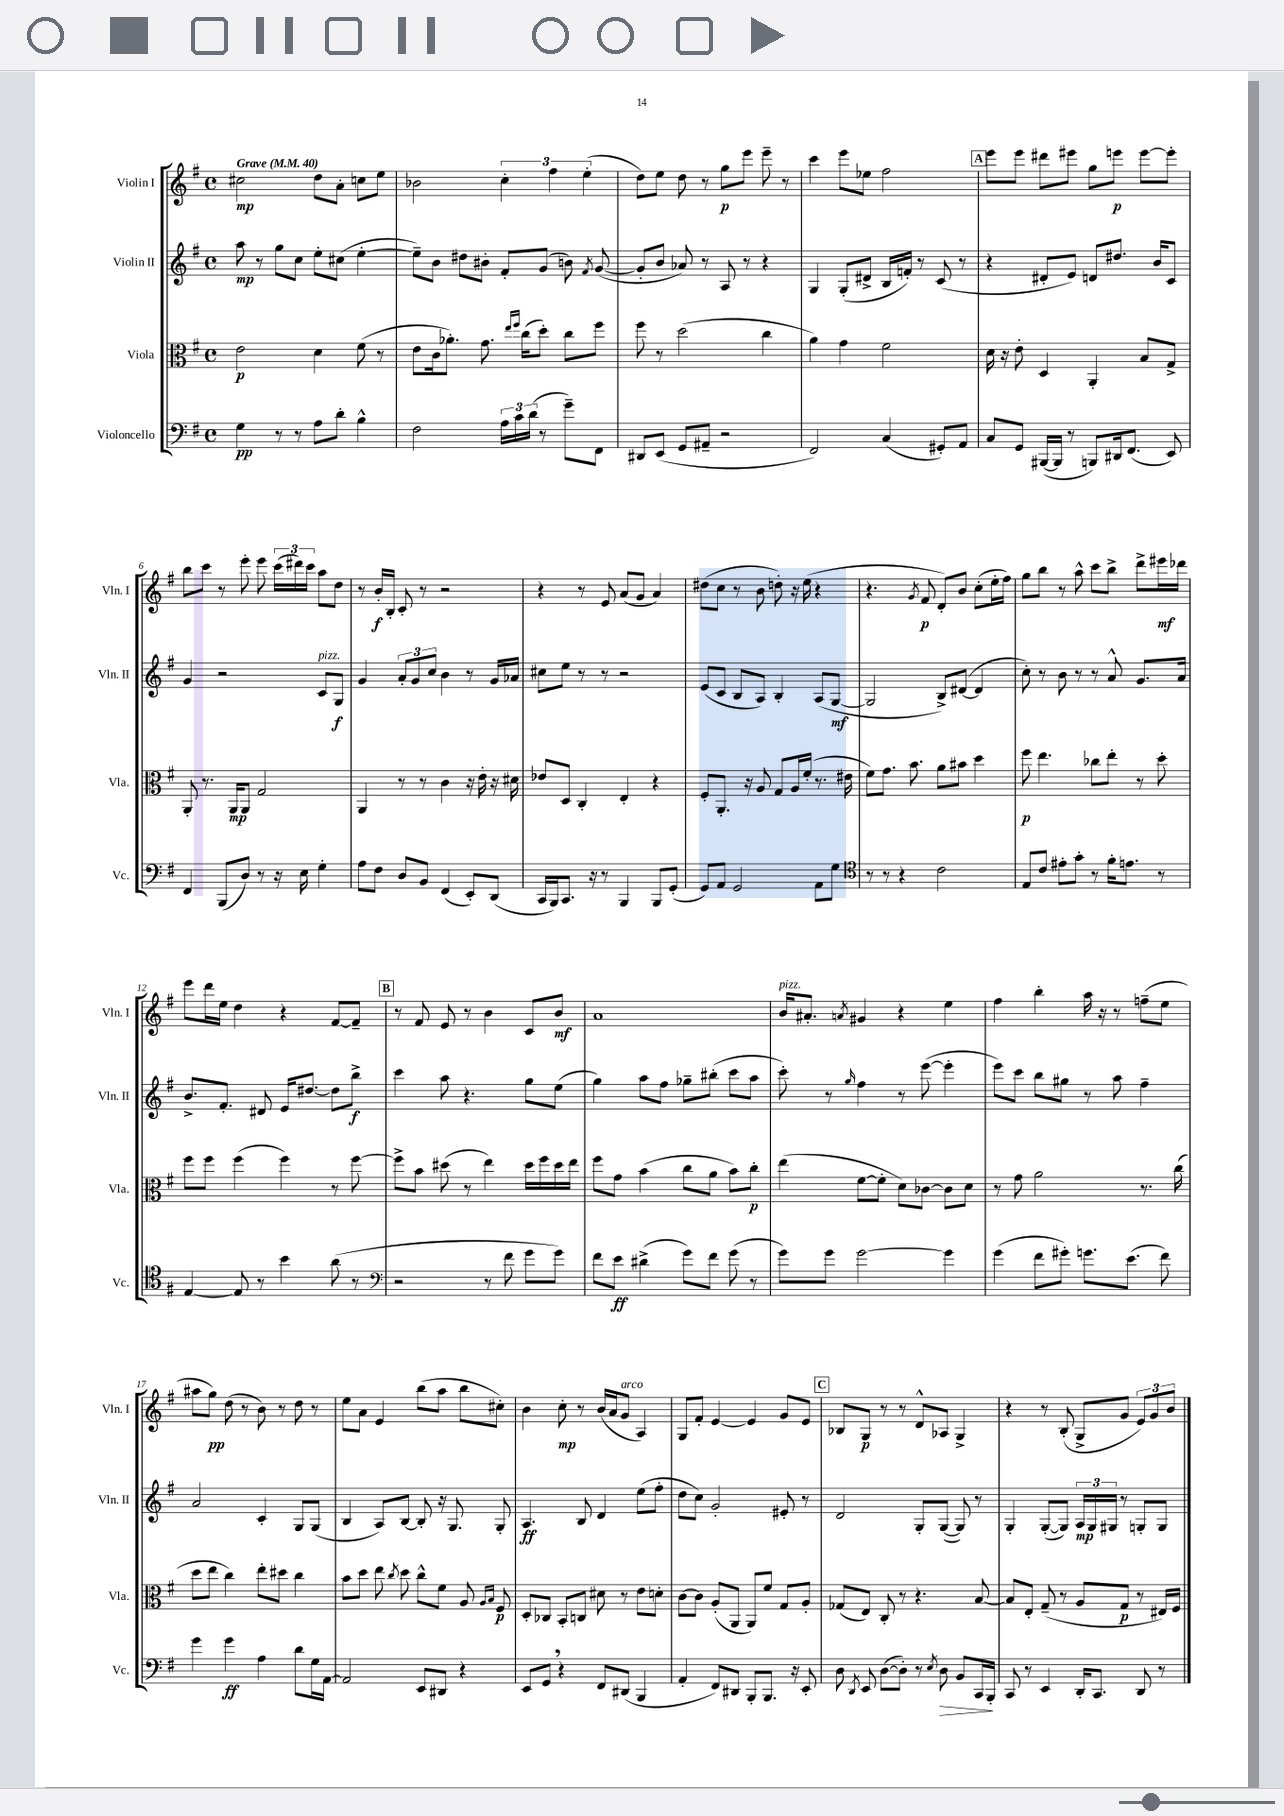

**kern	**dynam	**kern	**dynam	**kern	**dynam	**kern	**dynam
*part4	*part4	*part3	*part3	*part2	*part2	*part1	*part1
*staff4	*staff4	*staff3	*staff3	*staff2	*staff2	*staff1	*staff1
*I"Violoncello	*	*I"Viola	*	*I"Violin II	*	*I"Violin I	*
*I'Vc.	*	*I'Vla.	*	*I'Vln. II	*	*I'Vln. I	*
*clefF4	*	*clefC3	*	*clefG2	*	*clefG2	*
*k[f#]	*	*k[f#]	*	*k[f#]	*	*k[f#]	*
*M4/4	*	*M4/4	*	*M4/4	*	*M4/4	*
*met(c)	*	*met(c)	*	*met(c)	*	*met(c)	*
*MM40	*	*MM40	*	*MM40	*	*MM40	*
=1	=1	=1	=1	=1	=1	=1	=1
!	!	!	!	!	!	!LO:TX:a:B:t=Grave	!
4G\	pp	2e\	p	8aa\	mp	2cc#X\	mp
.	.	.	.	8r	.	.	.
8r	.	.	.	8gg\L	.	.	.
8r	.	.	.	8cc\J	.	.	.
8A\L	.	4d\	.	8ee'\L	.	8dd\L	.
8d'\J	.	.	.	(8cc#X\J	.	8a'\J	.
4B^^\	.	(8f#\	.	[4ee'\	.	8ccn\L	.
.	.	8r	.	.	.	8ee\J	.
=2	=2	=2	=2	=2	=2	=2	=2
2F#\	.	8e\L	.	8ee~\L])	.	2b-X\	.
.	.	16c\k	.	8b\J	.	.	.
.	.	8.a-X'\J)	.	.	.	.	.
.	.	.	.	8dd#X\L	.	.	.
.	.	8.g\	.	8b#X'\J	.	.	.
24A\LL	.	.	.	8f#'/L	.	6cc'\	.
24c\	.	.	.	.	.	.	.
.	.	16qqee/LL	.	.	.	.	.
.	.	16qqff#/JJ	.	.	.	.	.
.	.	(16cc\KL	.	.	.	.	.
(24d\JJ	.	.	.	.	.	.	.
8r	.	8dd'\J)	.	(8g/J	.	.	.
.	.	.	.	.	.	6ff#\	.
8g~\L)	.	8cc\L	.	8bn\)	.	.	.
.	.	.	.	.	.	(6ee'\	.
.	.	.	.	8qf#/	.	.	.
8FF#\J	.	8ff#\J	.	([8g/	.	.	.
=3	=3	=3	=3	=3	=3	=3	=3
8DD#X/L	.	8ff#\	.	8g'/L]	.	8dd\L)	.
(8EE/J	.	8r	.	8b/J	.	8ee\J	.
8GG/L	.	(2dd\	.	8a-X/)	.	8dd\	.
8AA#X~/J	.	.	.	8r	.	8r	.
2r	.	.	.	8A/	.	8gg\L	p
.	.	.	.	8r	.	8eee\J	.
.	.	4cc\	.	4r	.	8eee~\	.
.	.	.	.	.	.	8r	.
=4	=4	=4	=4	=4	=4	=4	=4
2FF#/)	.	4a\)	.	4G/	.	4ccc\	.
.	.	4g\	.	(8G'/L	.	8eee\L	.
.	.	.	.	8d#X^/J	.	8ee-X\J	.
(4C/	.	2f#\	.	16B/LL	.	2ff#\	.
.	.	.	.	16fn'/JJ)	.	.	.
.	.	.	.	8r	.	.	.
8GG#X'/L)	.	.	.	(8c/	.	.	.
8AA/J	.	.	.	8r	.	.	.
!!LO:REH:place=s1:t=A
=5	=5	=5	=5	=5	=5	=5	=5
8C/L	.	16d\	.	4r	.	8eee\L	.
.	.	16r	.	.	.	.	.
8GG/J	.	8e'\	.	.	.	8eee\J	.
([16BBB#X/LL	.	4D/	.	8d#X'/L	.	8ddd#X\L	.
16BBB#/JJ]	.	.	.	.	.	.	.
8r	.	.	.	8e/J)	.	8eee#X\J	.
8BBBn/L)	.	4AA'/	.	8dn/L	.	8gg\L	.
16DD#X/k	.	.	.	8.dd#X/J	.	8eeen\J	p
(8.FF#/J	.	.	.	.	.	.	.
.	.	8B/L	.	.	.	[8eee\L	.
.	.	.	.	16b/KL	.	.	.
8EE/)	.	8G^/J	.	8c/J	.	8eee'\J]	.
!!LO:LB:g=z
=6	=6	=6	=6	=6	=6	=6	=6
4FF#/	.	8AA'/	.	4g/	.	8bb\L	.
.	.	8.r	.	.	.	8ccc\J	.
(8BBB/L	.	.	.	2r	.	8r	.
.	.	16AA/KL	mp	.	.	.	.
8D/J)	.	8AA/J	.	.	.	8eee'\	.
8r	.	2G/	.	.	.	8eee\	.
16r	.	.	.	.	.	(24ccc\LL	.
.	.	.	.	.	.	24ddd#X\)	.
16E\	.	.	.	.	.	.	.
.	.	.	.	.	.	24ccc\JJ	.
!	!	!	!	!LO:TX:a:i:t=pizz.	!	!	!
4G'\	.	.	.	8c/L	.	8aa\L	.
.	.	.	.	8G/J	f	8dd\J	.
=7	=7	=7	=7	=7	=7	=7	=7
8A\L	.	4AA/	.	4g/	.	8r	.
8F#\J	.	.	.	.	.	16b'/LL	f
.	.	.	.	.	.	16B'/JJ	.
8D/L	.	8r	.	12a'/L	.	8c'/	.
.	.	.	.	12g/	.	.	.
8BB/J	.	8r	.	.	.	8r	.
.	.	.	.	12cc/J	.	.	.
(4FF#/	.	4c\	.	4b\	.	2r	.
8EE'/L)	.	16r	.	8r	.	.	.
.	.	16e'\	.	.	.	.	.
(8DD/J	.	16r	.	16g/LL	.	.	.
.	.	16d#X\	.	16a-X/JJ	.	.	.
=8	=8	=8	=8	=8	=8	=8	=8
16CC/LL	.	8e-X/L	.	8cc#X\L	.	4r	.
16BBB/J)	.	.	.	.	.	.	.
8.CC/J	.	8D/J	.	8ee\J	.	.	.
.	.	4C'/	.	8r	.	8r	.
16r	.	.	.	.	.	.	.
8r	.	.	.	8r	.	8e/	.
4BBB/	.	4E'/	.	2r	.	(8a/L	.
.	.	.	.	.	.	8g/J	.
8BBB/L	.	4r	.	.	.	4a/)	.
(8GG'/J	.	.	.	.	.	.	.
=9	=9	=9	=9	=9	=9	=9	=9
8GG/L)	.	8F#'/L	.	(8e/L	.	(8dd#X\L	.
8AA/J	.	8.AA'/J	.	8c/J	.	8cc\J	.
2GG/	.	.	.	8B/L	.	8r	.
.	.	16r	.	.	.	.	.
.	.	8A/	.	8A/J)	.	8b\	.
.	.	8G/L	.	4B'/	.	8ddn'\)	.
.	.	16A/L	.	.	.	16r	.
.	.	(16f#'/JJ	.	.	.	(16ee\	.
8AA\L	.	8.r	.	(8A/L	.	4r	.
8G\J	.	.	.	[8G/J	mf	.	.
.	.	16e#X\	.	.	.	.	.
=10	=10	=10	=10	=10	=10	=10	=10
*clefC4	*	*	*	*	*	*	*
8r	.	8f#\L)	.	2G/]	.	4.r	.
8r	.	8.g\J	.	.	.	.	.
4r	.	.	.	.	.	.	.
.	.	8.b\	.	.	.	.	.
.	.	.	.	.	.	8qg/	.
.	.	.	.	.	.	8f#/	p
2c\	.	8a\L	.	8B^/L)	.	8d'/L)	.
.	.	8b#X\J	.	([8d#X/J	.	8b/J	.
.	.	4dd\	.	4d#/]	.	(8cc'\L	.
.	.	.	.	.	.	16ee'\L	.
.	.	.	.	.	.	16ff#\JJ)	.
=11	=11	=11	=11	=11	=11	=11	=11
8E/L	.	8ff#\	p	8cc'\)	.	8gg\L	.
8c/J	.	4.ee\	.	8r	.	8bb\J	.
8e#X'\L	.	.	.	8b\	.	8r	.
8g'\J	.	.	.	8r	.	8aa^^\	.
8r	.	8cc-X\L	.	8r	.	8ccc\L	.
16f#'\KL	.	8ee'\J	.	8a^^/	.	8bb^\J	.
8.en\J	.	.	.	.	.	.	.
.	.	8r	.	8.g/L	.	8ddd^\L	.
8r	.	8dd'\	.	.	.	16eee#X\L	mf
.	.	.	.	16a/Jk	.	16ddd-X\JJ	.
!!LO:LB:g=z
=12	=12	=12	=12	=12	=12	=12	=12
[4E/	.	8ff#\L	.	8.b^/L	.	8eee\L	.
.	.	8ff#\J	.	.	.	16ddd\L	.
.	.	.	.	8.f#'/J	.	16ee\JJ	.
8E/]	.	(4ff#\	.	.	.	4dd\	.
8r	.	.	.	8d#X/	.	.	.
4b\	.	4ff#\)	.	16e/KL	.	4r	.
.	.	.	.	[8.dd#X/J	.	.	.
(8a\	.	8r	.	8dd#\L]	.	[8f#/L	.
8r	.	[8ff#\	.	8bb^\J	f	8f#~/J]	.
!!LO:REH:place=s1:t=B
=13	=13	=13	=13	=13	=13	=13	=13
*clefF4	*	*	*	*	*	*	*
2r	.	8ff#^\L]	.	4ccc\	.	8r	.
.	.	8b\J	.	.	.	8f#/	.
.	.	(8dd#X\	.	8aa\	.	8e/	.
.	.	8r	.	4.r	.	8r	.
8r	.	4ee\)	.	.	.	4b\	.
8f#\	.	.	.	.	.	.	.
8g\L	.	16dd#\LL	.	8gg\L	.	8c/L	.
.	.	16ff#\	.	.	.	.	.
8g\J)	.	16dd#\	.	(8ee\J	.	8b/J	mf
.	.	16ee\JJ	.	.	.	.	.
=14	=14	=14	=14	=14	=14	=14	=14
8f#\L	.	8ff#\L	.	4gg\)	.	1a	.
8e\J	ff	8g\J	.	.	.	.	.
(4d#X^\	.	(4b\	.	8aa\L	.	.	.
.	.	.	.	8ff#\J	.	.	.
8g\L)	.	8cc\L	.	8gg-X~\L	.	.	.
8f#\J	.	8a\J	.	(8bb#X'\J	.	.	.
(8g\	.	8b\L)	.	8ccc\L	.	.	.
8r	.	8cc'\J	p	8aa\J	.	.	.
=15	=15	=15	=15	=15	=15	=15	=15
!	!	!	!	!	!	!LO:TX:a:i:t=pizz.	!
8g\L)	.	(4ee\	.	8ccc'\)	.	16b/KL	.
.	.	.	.	.	.	8.a#X'/J	.
8g\J	.	.	.	8r	.	.	.
.	.	.	.	16qqgg/	.	8qan/	.
[2g\	.	[8f#\L	.	4ff#\	.	4g#X/	.
.	.	8f#'\J]	.	.	.	.	.
.	.	8d\L)	.	8r	.	4r	.
.	.	[8c-X\J	.	([8eee\	.	.	.
4g\]	.	8c-\L]	.	4eee'\]	.	4ee\	.
.	.	8d\J	.	.	.	.	.
=16	=16	=16	=16	=16	=16	=16	=16
(4g\	.	8r	.	8eee\L)	.	4ff#\	.
.	.	8g\	.	8ccc\J	.	.	.
8f#\L	.	2a\	.	8bb\L	.	4bb'\	.
8g#X'\J)	.	.	.	8gg#X\J	.	.	.
8.gn\L	.	.	.	8r	.	16aa\	.
.	.	.	.	.	.	16r	.
.	.	.	.	8aa\	.	8r	.
(8.e\J	.	.	.	.	.	.	.
.	.	8.r	.	4ff#~\	.	(8ffn~\L	.
8f#\)	.	.	.	.	.	8ee\J	.
.	.	(16cc\	.	.	.	.	.
!!LO:LB:g=z
=17	=17	=17	=17	=17	=17	=17	=17
4g\	.	8dd\L	.	2a/	.	8aa#X\L	.
.	.	8ee\J	.	.	.	8gg\J)	pp
4g\	ff	4cc\)	.	.	.	(8dd\	.
.	.	.	.	.	.	8r	.
4A\	.	8ee'\L	.	4c'/	.	8b\)	.
.	.	8dd#X\J	.	.	.	8r	.
8d\L	.	4cc\	.	8G/L	.	8dd\	.
16G\L	.	.	.	(8G/J	.	8r	.
[16AA\JJ	.	.	.	.	.	.	.
=18	=18	=18	=18	=18	=18	=18	=18
2AA/]	.	8b\L	.	4B/	.	8ee\L	.
.	.	8dd\J	.	.	.	8a\J	.
.	.	8ee\	.	8A/L)	.	4e/	.
.	.	8qcc/	.	.	.	.	.
.	.	8dd\	.	[8B/J	.	.	.
8EE/L	.	8cc^^\L	.	8B'/]	.	(8bb\L	.
8DD#X/J	.	8f#\J	.	16r	.	8aa\J	.
.	.	.	.	8.G/	.	.	.
4r	.	8A/	.	.	.	8bb\L	.
.	.	16qqA/LL	.	.	.	.	.
.	.	16qqB/JJ	.	.	.	.	.
.	.	8F#/	p	8G'/	.	8cc#X'\J)	.
=19	=19	=19	=19	=19	=19	=19	=19
8EE/L	.	8D'/L	.	4.A/	ff	4b\	.
8GG,/J	.	8C-X/J	.	.	.	.	.
4r	.	8BB'/L	.	.	.	8cc'\	mp
.	.	8Cn/J	.	8B/	.	8r	.
8FF#/L	.	8d#X\	.	4d/	.	(16b/LL	.
.	.	.	.	.	.	16a/J	.
!	!	!	!	!	!	!LO:TX:a:i:t=arco	!
(8DD#X/J	.	8r	.	.	.	8g/J	.
4BBB/	.	8e\L	.	(8ee\L	.	4A/)	.
.	.	8dn'\J	.	8ff#'\J	.	.	.
=20	=20	=20	=20	=20	=20	=20	=20
4AA'/	.	[8c\L	.	8dd\L	.	8G/L	.
.	.	8c\J]	.	8cc\J)	.	8f#'/J	.
8FF#/L)	.	(8A'/L	.	2g'/	.	[4e/	.
8DD#X/J	.	8AA/J	.	.	.	.	.
8BBB'/L	.	8AA/L)	.	.	.	4e/]	.
8.BBB/J	.	8f#/J	.	.	.	.	.
.	.	8G/L	.	8e#X'/	.	8g/L	.
16r	.	.	.	.	.	.	.
8EE'/	.	8A'/J	.	8r	.	8e/J	.
!!LO:REH:place=s1:t=C
=21	=21	=21	=21	=21	=21	=21	=21
8D\	.	(8G-X/L	.	2d/	.	8B-X/L	.
8qDD/	.	.	.	.	.	.	.
8EE/	.	8E/J)	.	.	.	8G/J	p
([8D\L	.	8C'/	.	.	.	8r	.
8D'\J])	.	8r	.	.	.	8r	.
8r	.	4.r	.	8G'/L	.	8d^^/L	.
8qE/	.	.	.	.	.	.	.
!	!LO:HP:b	!	!	!	!	!	!
8D\	>	.	.	([8G/J	.	8A-X/J	.
8BB/L	.	.	.	8G/])	.	4G^/	.
16CC/L	.	[8B/	.	8r	.	.	.
16BBB'/JJ	.	.	.	.	.	.	.
.	]	.	.	.	.	.	.
=22	=22	=22	=22	=22	=22	=22	=22
8CC/	.	8B/L]	.	4G'/	.	4r	.
8r	.	8E'/J	.	.	.	.	.
4EE/	.	(8G~/	.	([8G'/L	.	8r	.
.	.	8r	.	8G/J])	.	(8B'/	.
16DD'/KL	.	8A/L	.	24A/LL	mp	8G^/L	.
.	.	.	.	24G/	.	.	.
8.CC/J	.	.	.	.	.	.	.
.	.	.	.	24G#X/JJ	.	.	.
.	.	8G/J	p	8r	.	8g/J	.
8DD/	.	8r	.	8Gn'/L	.	12e/L)	.
.	.	.	.	.	.	12g/	.
8r	.	16E#X/LL)	.	8G/J	.	.	.
.	.	.	.	.	.	12b/J	.
.	.	16F#/JJ	.	.	.	.	.
==	==	==	==	==	==	==	==
*-	*-	*-	*-	*-	*-	*-	*-
